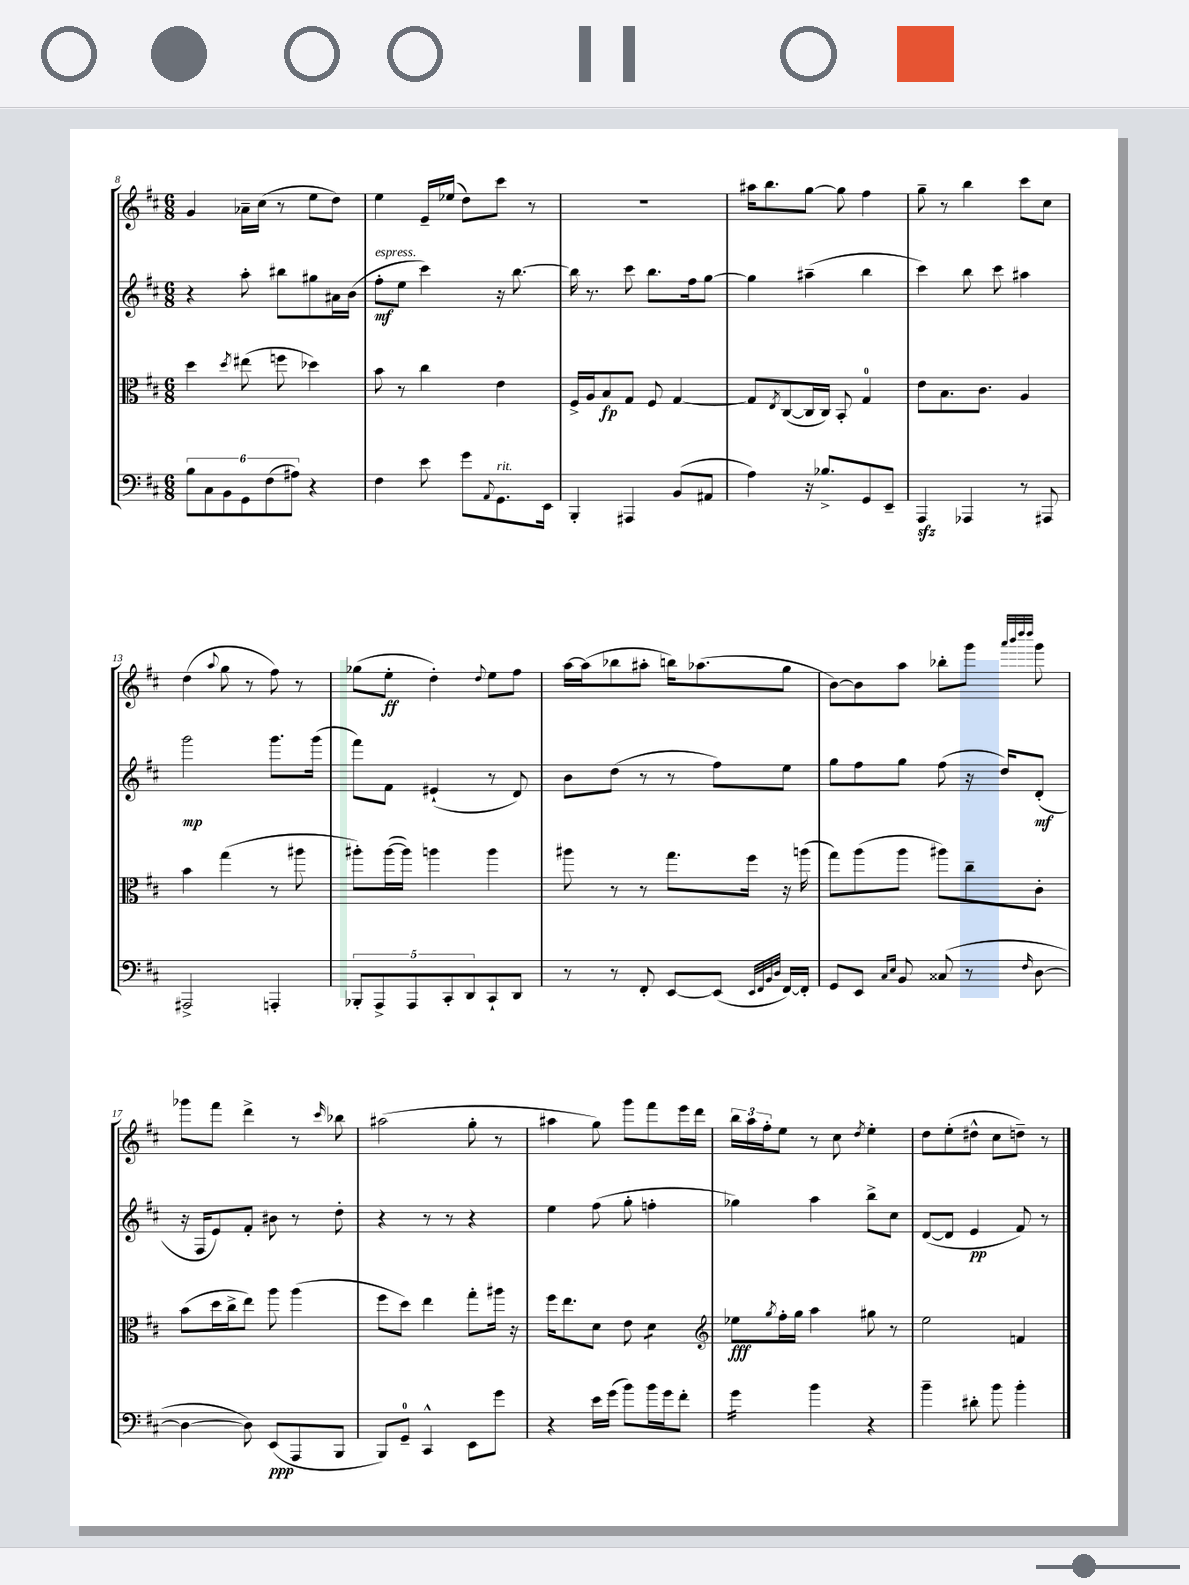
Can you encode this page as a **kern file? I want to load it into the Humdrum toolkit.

**kern	**kern	**kern	**kern
*staff4	*staff3	*staff2	*staff1
*clefF4	*clefC3	*clefG2	*clefG2
*k[f#c#]	*k[f#c#]	*k[f#c#]	*k[f#c#]
*M6/8	*M6/8	*M6/8	*M6/8
12B	4dd	4r	4g
12C#	.	.	.
12BB	.	.	.
.	8qdd	.	.
12GG	(8ee#	8aa'	16a-~
.	.	.	(16cc#
(12F#	.	.	.
.	8ff	8bb#	8r
12A#)	.	.	.
4r	4dd-)	8gg#	8ee
.	.	16a#	8dd)
.	.	(16b	.
=	=	=	=
4F#	8b	8ff#'	4ee
.	8r	8ee	.
8e	4cc#	4ccc#)	16e~
.	.	.	(16ee-
8g	.	.	8dd)
8qqAA	.	.	.
8.GG	4e	16r	8ccc#
.	.	[8.bb	.
.	.	.	8r
16EE	.	.	.
=	=	=	=
4BBB'	16F#^	16bb]	2.r
.	16A	8.r	.
.	8B	.	.
4AAA#	8G	8ccc#	.
.	8F#	8.bb	.
(8BB	[4G	.	.
.	.	16ff#	.
8AA#	.	[8gg	.
=	=	=	=
4A)	8G]	4gg]	16aa#
.	.	.	8.bb
.	8qE	.	.
.	([8C#	.	.
16r	16C#]	(4aa#~	[8gg
8.B-^	16C#)	.	.
.	8BB'	.	8gg]
8GG	4G	4bb	4ff#
8EE~	.	.	.
=	=	=	=
4AAA	8e	4ccc#)	8gg~
.	8.B	.	8r
4AAA-	.	8bb	4bb
.	8.c#	.	.
.	.	8ccc#	.
8r	4A	4aa#	8ccc#
8AAA#	.	.	8cc#
=	=	=	=
2AAA#^	4b	2ggg	(4dd
.	.	.	8qqaa
.	(4gg	.	8gg
.	.	.	8r
4AAA'	8r	8.ggg	8ff#)
.	8aa#	.	8r
.	.	(16ggg	.
=	=	=	=
10BBB-'	8aa#')	8fff#)	(8gg-
10AAA^	.	.	.
.	([16aa#	8f#	8ee'
.	16aa#])	.	.
10AAA	.	.	.
.	4aa	(4e#`	4dd')
10CC#'	.	.	.
10DD	.	.	.
.	.	.	8qqdd
8CC#`	4aa	8r	8ee
8DD	.	8d)	8ff#
=	=	=	=
8r	8aa#	8b	[16aa
.	.	.	(16aa]
8r	8r	(8dd	8bb-
8FF#'	8r	8r	8aa#'
[8EE	8.gg	8r	16bb)
.	.	.	(8.aa-
(8EE]	.	8ff#)	.
.	16ff#	.	.
32qqEE	.	.	.
32qqFF#	.	.	.
32qqBB	.	.	.
32qqD	.	.	.
[16FF#)	16r	8ee	8gg
16FF#']	(16aa	.	.
=	=	=	=
8GG	8gg)	8gg	[8b)
8EE	(8aa	8ff#	8b]
16qqC#	.	.	.
16qqE	.	.	.
8BB	8aa	8gg	8aa
(8C##	8aa#)	(8ff#	8bb-'
8r	8cc#~	16r	8ggg
.	.	16dd)	.
.	.	.	32qqaaa
.	.	.	32qqbbb
.	.	.	32qqdddd
16qqF#	.	.	32qqdddd
[8D	8c#'	(8d'	8ggg
=	=	=	=
4D_	(8b	16r	8ggg-
.	.	16F#	.
.	16dd	8e)	8fff#
.	16cc#^	.	.
8D])	8ee)	8f#'	4ddd^
(8EE	8aa	8b#	.
8AAA	(4aa	8r	8r
.	.	.	16qqccc#
8BBB	.	8dd'	8bb-
=	=	=	=
8BBB)	8ff#	4r	(2aa#
8GG~	8dd)	.	.
4CC#^^	4ee	8r	.
.	.	8r	.
8EE	8gg'	4r	8gg'
8g	16aa#	.	8r
.	16r	.	.
=	=	=	=
4r	16ff#	4ee	4aa#
.	8.ee	.	.
16e	8d	(8ff#	8gg)
(16g	.	.	.
8b)	8e	8gg'	8ggg
16b	4d	4ff'	8fff#
16g	.	.	.
8f#'	.	.	16eee
.	.	.	16ddd
=	=	=	=
*	*clefG2	*	*
4g	8ee-	4gg-)	24bb
.	.	.	24aa
.	.	.	24ff#'
.	8qgg	.	.
.	16ff#'	.	8ee
.	16gg	.	.
4b	4aa	4aa	8r
.	.	.	8cc#
.	.	.	8qdd
4r	8gg#	8bb^	4ee'
.	8r	8cc#	.
=	=	=	=
4b~	2ee	([8d	8dd
.	.	8d]	(8ee'
8d#'	.	4e	8dd#^^
8b	.	.	8cc#
4b'	4f	8f#)	8dd~)
.	.	8r	8r
==	==	==	==
*-	*-	*-	*-
